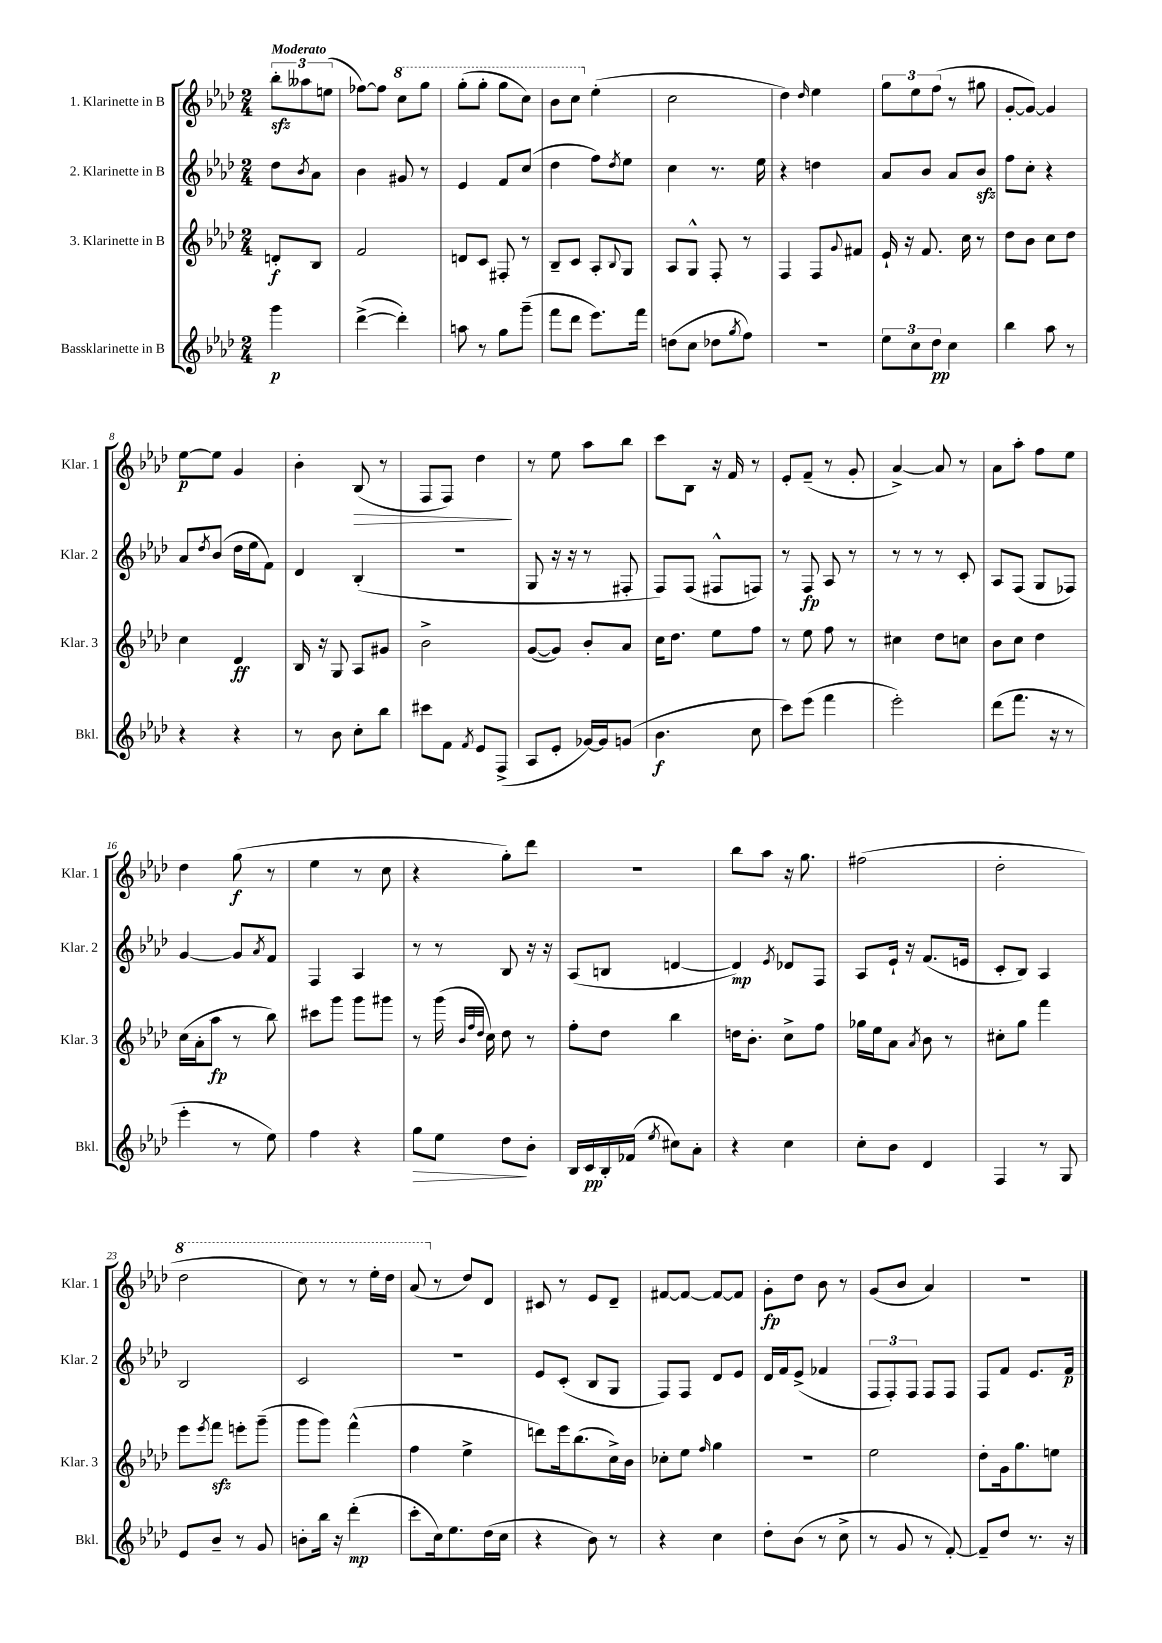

**kern	**kern	**kern	**kern
*staff4	*staff3	*staff2	*staff1
*clefG2	*clefG2	*clefG2	*clefG2
*k[b-e-a-d-]	*k[b-e-a-d-]	*k[b-e-a-d-]	*k[b-e-a-d-]
*M2/4	*M2/4	*M2/4	*M2/4
4ggg	8d'	8dd-	12bb-'
.	.	.	12aa--
.	.	8qb-	.
.	8B-	8a-	.
.	.	.	(12ee
=	=	=	=
([4ddd-^	2f	4b-	[8ff-)
.	.	.	8ff-]
4ddd-'])	.	8g#	8ccc
.	.	8r	8ggg
=	=	=	=
8aa	8d	4e-	(8ggg'
8r	8c	.	8ggg'
8gg	8F#'	8f	8ggg
(8ggg~	8r	(8cc	8ccc)
=	=	=	=
8fff	8B-~	4dd-	8bb-
8ddd-	8c	.	8ccc
8.eee-)	8A-'	8ff)	(4ee-'
.	8qqB-	8qdd-	.
.	8G	8ee-	.
16fff	.	.	.
=	=	=	=
(8dd	8A-	4cc	2cc
8cc	8G^^	.	.
8dd-	8F'	8.r	.
8qgg	.	.	.
8ff)	8r	.	.
.	.	16ee-	.
=	=	=	=
2r	4F	4r	4dd-)
.	.	.	16qqdd-
.	8F	4dd	4ee-
.	8qqg	.	.
.	8f#	.	.
=	=	=	=
12ee-	16e-`	8a-	12gg
.	16r	.	.
12cc	.	.	12ee-
.	8.f	8b-	.
12dd-	.	.	(12ff
4cc	.	8a-	8r
.	16cc	.	.
.	8r	8b-	8gg#
=	=	=	=
4bb-	8dd-	8ff	[8g'
.	8b-	8cc'	8g_)
8aa-	8cc	4r	4g]
8r	8dd-	.	.
=	=	=	=
4r	4cc	8a-	[8ee-
.	.	8qdd-	.
.	.	(8b-	8ee-]
4r	4d-	16dd-	4g
.	.	16ee-	.
.	.	8f)	.
=	=	=	=
8r	16B-	4d-	4b-'
.	16r	.	.
8b-	8G	.	.
8cc'	8A-	(4B-'	(8B-
8bb-	8g#	.	8r
=	=	=	=
8ccc#	2b-^	2r	8F
8f	.	.	8F)
8qf	.	.	.
8e-	.	.	4dd-
(8F^	.	.	.
=	=	=	=
8A-	([8g	8G	8r
8e-'	8g])	16r	8ee-
.	.	16r	.
[16g-)	8b-'	8r	8aa-
16g-]	.	.	.
(8g	8a-	8F#'	8bb-
=	=	=	=
4.b-	16cc	8F)	8ccc
.	8.dd-	.	.
.	.	(8F	8B-
.	8ee-	8F#^^	16r
.	.	.	16f
8cc	8ff	8F)	8r
=	=	=	=
8ccc)	8r	8r	8e-'
(8eee-	8ee-	8F	(8f~
4fff	8ff	8A-	8r
.	8r	8r	8g'
=	=	=	=
2eee-')	4cc#	8r	[4a-^)
.	.	8r	.
.	8dd-	8r	8a-]
.	8cc	8c'	8r
=	=	=	=
(8ddd-	8b-	8A-	8a-
8.fff	8cc	(8F	8aa-'
.	4dd-	8G	8ff
16r	.	.	.
8r	.	8F-)	8ee-
=	=	=	=
4eee-'	(16cc	[4g	4dd-
.	16a-'	.	.
.	8aa-	.	.
8r	8r	8g]	(8gg
.	.	8qa-	.
8ee-)	8bb-)	8f	8r
=	=	=	=
4ff	8ccc#	4F	4ee-
.	8ggg	.	.
4r	8ggg	4A-	8r
.	8ggg#	.	8cc
=	=	=	=
8gg	8r	8r	4r
8ee-	(16ggg	8r	.
.	32qqb-	.	.
.	32qqff	.	.
.	32qqdd-	.	.
.	16cc)	.	.
8dd-	8dd-	8B-	8gg')
8b-'	8r	16r	8ddd-
.	.	16r	.
=	=	=	=
16B-	8ff'	(8A-	2r
16c	.	.	.
16B-'	8dd-	8B	.
(16f-	.	.	.
8qee-	.	.	.
8cc#)	4bb-	[4d	.
8a-'	.	.	.
=	=	=	=
4r	16dd	4d])	8bb-
.	8.b-'	.	.
.	.	.	8aa-
.	.	8qe-	.
4cc	8cc^	8d-	16r
.	.	.	8.gg
.	8ff	8F	.
=	=	=	=
8cc'	16gg-	8A-	(2ff#
.	16ee-	.	.
8b-	8a-	16e-`	.
.	.	16r	.
.	8qa-	.	.
4d-	8b-	(8.f	.
.	8r	.	.
.	.	16e	.
=	=	=	=
4F	8cc#'	8c'	2dd-'
.	8gg	8B-)	.
8r	4fff	4A-	.
8G	.	.	.
=	=	=	=
8e-	8eee-	2B-	2ddd-
.	8qeee-	.	.
8b-~	8fff	.	.
8r	8eee'	.	.
8g	(8ggg~	.	.
=	=	=	=
8b'	8ggg	2c	8ccc)
16bb-	8ggg)	.	8r
16r	.	.	.
(4ddd-'	(4fff^^	.	8r
.	.	.	16eee-'
.	.	.	16ddd-
=	=	=	=
8ccc'	4ff	2r	(8aa-
16cc)	.	.	8r
8.ee-	.	.	.
.	4ee-^	.	8dd-)
(16dd-	.	.	8d-
16cc	.	.	.
=	=	=	=
4r	8ddd)	8e-	8c#
.	16eee-	(8c'	8r
.	(8.bb-	.	.
8b-)	.	8B-	8e-
8r	16cc^)	8G	8d-~
.	16b-	.	.
=	=	=	=
4r	8cc-'	8F)	[8f#
.	8ee-	8F	8f#_
.	16qqff	.	.
4cc	4gg	8d-	8f#_
.	.	8e-	8f#]
=	=	=	=
8dd-'	2r	16d-	8g'
.	.	16f	.
(8b-	.	(8e-^	8dd-
8r	.	4f-	8b-
8cc^	.	.	8r
=	=	=	=
8r	2ee-	12F	(8g
.	.	12F')	.
8g	.	.	8b-
.	.	12F	.
8r	.	8F	4a-)
[8f')	.	8F	.
=	=	=	=
8f~]	8dd-'	8F	2r
8dd-	16g	8f	.
.	8.gg	.	.
8.r	.	8.e-	.
.	8ee	.	.
16r	.	16f	.
==	==	==	==
*-	*-	*-	*-
